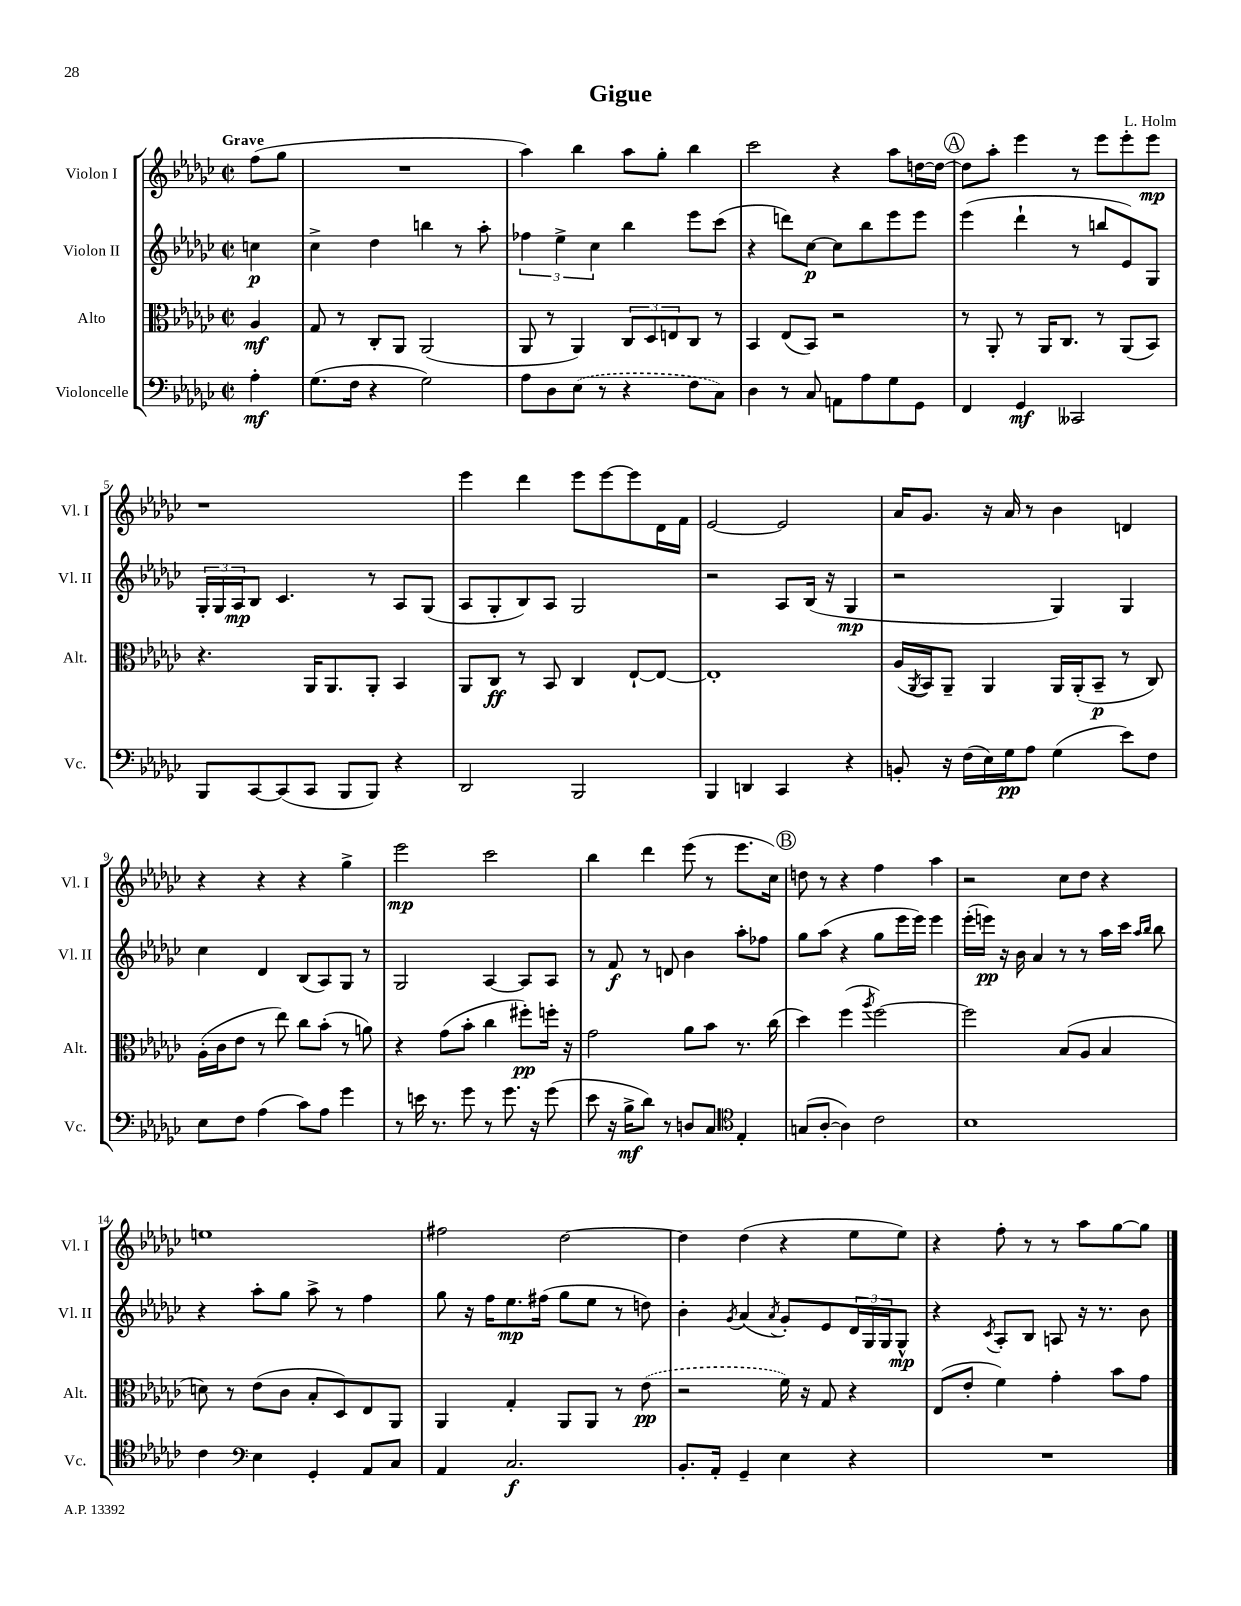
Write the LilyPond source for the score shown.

\header { title = "Gigue" composer = "L. Holm" }
<<
\new StaffGroup <<
\new Staff = "s0" \with { instrumentName = "Violon I" shortInstrumentName = "Vl. I" } {
    \clef treble \key ges \major \defaultTimeSignature \time 2/2 \partial 4 \tempo "Grave"
    f''8( ges''8 |
    R1 |
    aes''4) bes''4 aes''8 ges''8-. bes''4 |
    ces'''2 r4 aes''8 d''16~ d''16~ |
    \mark \markup { \circle "A" } d''8 aes''8-. ees'''4 r8 ees'''8 ees'''8-. ees'''8\mp |
    r1 |
    ees'''4 des'''4 ees'''8 ees'''8~ ees'''8 des'16 f'16 |
    ees'2~ ees'2 |
    aes'16 ges'8. r16 aes'16 r8 bes'4 d'4 |
    r4 r4 r4 ges''4-> |
    ees'''2\mp ces'''2 |
    bes''4 des'''4 ees'''8( r8 ees'''8. ces''16) |
    \mark \markup { \circle "B" } d''8 r8 r4 f''4 aes''4 |
    r2 ces''8 des''8 r4 |
    e''1 |
    fis''2 des''2~ |
    des''4 des''4( r4 ees''8 ees''8) |
    r4 f''8-. r8 r8 aes''8 ges''8~ ges''8 \bar "|." |
}
\new Staff = "s1" \with { instrumentName = "Violon II" shortInstrumentName = "Vl. II" } {
    \clef treble \key ges \major \defaultTimeSignature \time 2/2 \partial 4
    c''4\p |
    ces''4-> des''4 b''4 r8 aes''8-. |
    \tuplet 3/2 { fes''4 ees''4-> ces''4 } bes''4 ees'''8 ces'''8( |
    r4 d'''8) ces''8~\p ces''8 bes''8 ees'''8 ees'''8 |
    \mark \markup { \circle "A" } ees'''4( des'''4-! r8 b''8 ees'8) ges8 |
    \tuplet 3/2 { ges16-. ges16 aes16\mp } bes8 ces'4. r8 aes8 ges8( |
    aes8 ges8-. bes8) aes8 ges2 |
    r2 aes8 bes16( r16 ges4\mp |
    r2 ges4) ges4 |
    ces''4 des'4 bes8( aes8) ges8 r8 |
    ges2 aes4~ aes8 aes8 |
    r8 f'8\f r8 d'8 bes'4 aes''8-. fes''8 |
    \mark \markup { \circle "B" } ges''8 aes''8( r4 ges''8 ees'''16 ees'''16) ees'''4 |
    ees'''16-.( e'''16\pp) r16 bes'16 aes'4 r8 r8 aes''16 ces'''16 \grace { aes''16 bes''16 } bes''8 |
    r4 aes''8-. ges''8 aes''8-> r8 f''4 |
    ges''8 r16 f''16 ees''8.\mp fis''16( ges''8 ees''8 r8 d''8) |
    bes'4-. \acciaccatura { ges'8 } aes'4( \acciaccatura { aes'8 } ges'8-.) ees'8 \tuplet 3/2 { des'16 ges16 ges16 } ges8-^\mp |
    r4 \acciaccatura { ces'8 } aes8-. bes8 a8 r16 r8. bes'8 \bar "|." |
}
\new Staff = "s2" \with { instrumentName = "Alto" shortInstrumentName = "Alt." } {
    \clef alto \key ges \major \defaultTimeSignature \time 2/2 \partial 4
    aes4\mf |
    ges8 r8 ces8-. aes,8 aes,2( |
    aes,8 r8 aes,4) \tuplet 3/2 { ces8 des8 e8 } ces8 r8 |
    bes,4 ees8( bes,8) r2 |
    \mark \markup { \circle "A" } r8 aes,8-. r8 aes,16 ces8. r8 aes,8( bes,8) |
    r4. aes,16 aes,8. aes,8-. bes,4 |
    aes,8 ces8\ff r8 bes,8 ces4 ees8~-! ees8~ |
    ees1-. |
    aes16( \acciaccatura { aes,8 } bes,16) aes,8-- aes,4 aes,16 aes,16-.( bes,8--\p r8 ces8) |
    aes16-.( ces'16 ees'8 r8 ees''8) ces''8 bes'8-.( r8 a'8) |
    r4 ges'8( bes'8-. ces''4 fis''8-.\pp) f''16-. r16 |
    ges'2 aes'8 bes'8 r8. ces''16( |
    \mark \markup { \circle "B" } des''4) f''4( \acciaccatura { aes''8 } f''2~) |
    f''2 bes8( aes8 bes4 |
    d'8) r8 ees'8( ces'8 bes8-. des8) ees8 aes,8 |
    aes,4 ges4-. aes,8 aes,8 r8 \once \slurDashed ees'8\pp( |
    r2 f'16) r16 ges8 r4 |
    ees8( ees'8-. f'4) ges'4-. bes'8 ges'8 \bar "|." |
}
\new Staff = "s3" \with { instrumentName = "Violoncelle" shortInstrumentName = "Vc." } {
    \clef bass \key ges \major \defaultTimeSignature \time 2/2 \partial 4
    aes4-.\mf |
    ges8.( f16 r4 ges2) |
    aes8 des8 \once \slurDashed ees8( r8 r4 f8 ces8) |
    des4 r8 ces8 a,8 aes8 ges8 ges,8 |
    \mark \markup { \circle "A" } f,4 ges,4\mf ceses,2 |
    bes,,8 ces,8~ ces,8( ces,8 bes,,8 bes,,8) r4 |
    des,2 bes,,2 |
    bes,,4 d,4 ces,4 r4 |
    b,8-. r16 f16( ees16) ges16\pp aes8 ges4( ees'8) f8 |
    ees8 f8 aes4( ces'8) aes8 ges'4 |
    r8 e'16 r8. ges'8 r8 ges'8. r16 ges'8( |
    ees'8 r16 bes16->\mf des'8) r8 d8 ces8 \clef tenor ees4-. |
    \mark \markup { \circle "B" } g8( aes8~-. aes4) ces'2 |
    bes1 |
    ces'4 \clef bass ees4 ges,4-. aes,8 ces8 |
    aes,4 ces2.\f |
    bes,8.-. aes,16-. ges,4-- ees4 r4 |
    R1 \bar "|." |
}
>>
>>
